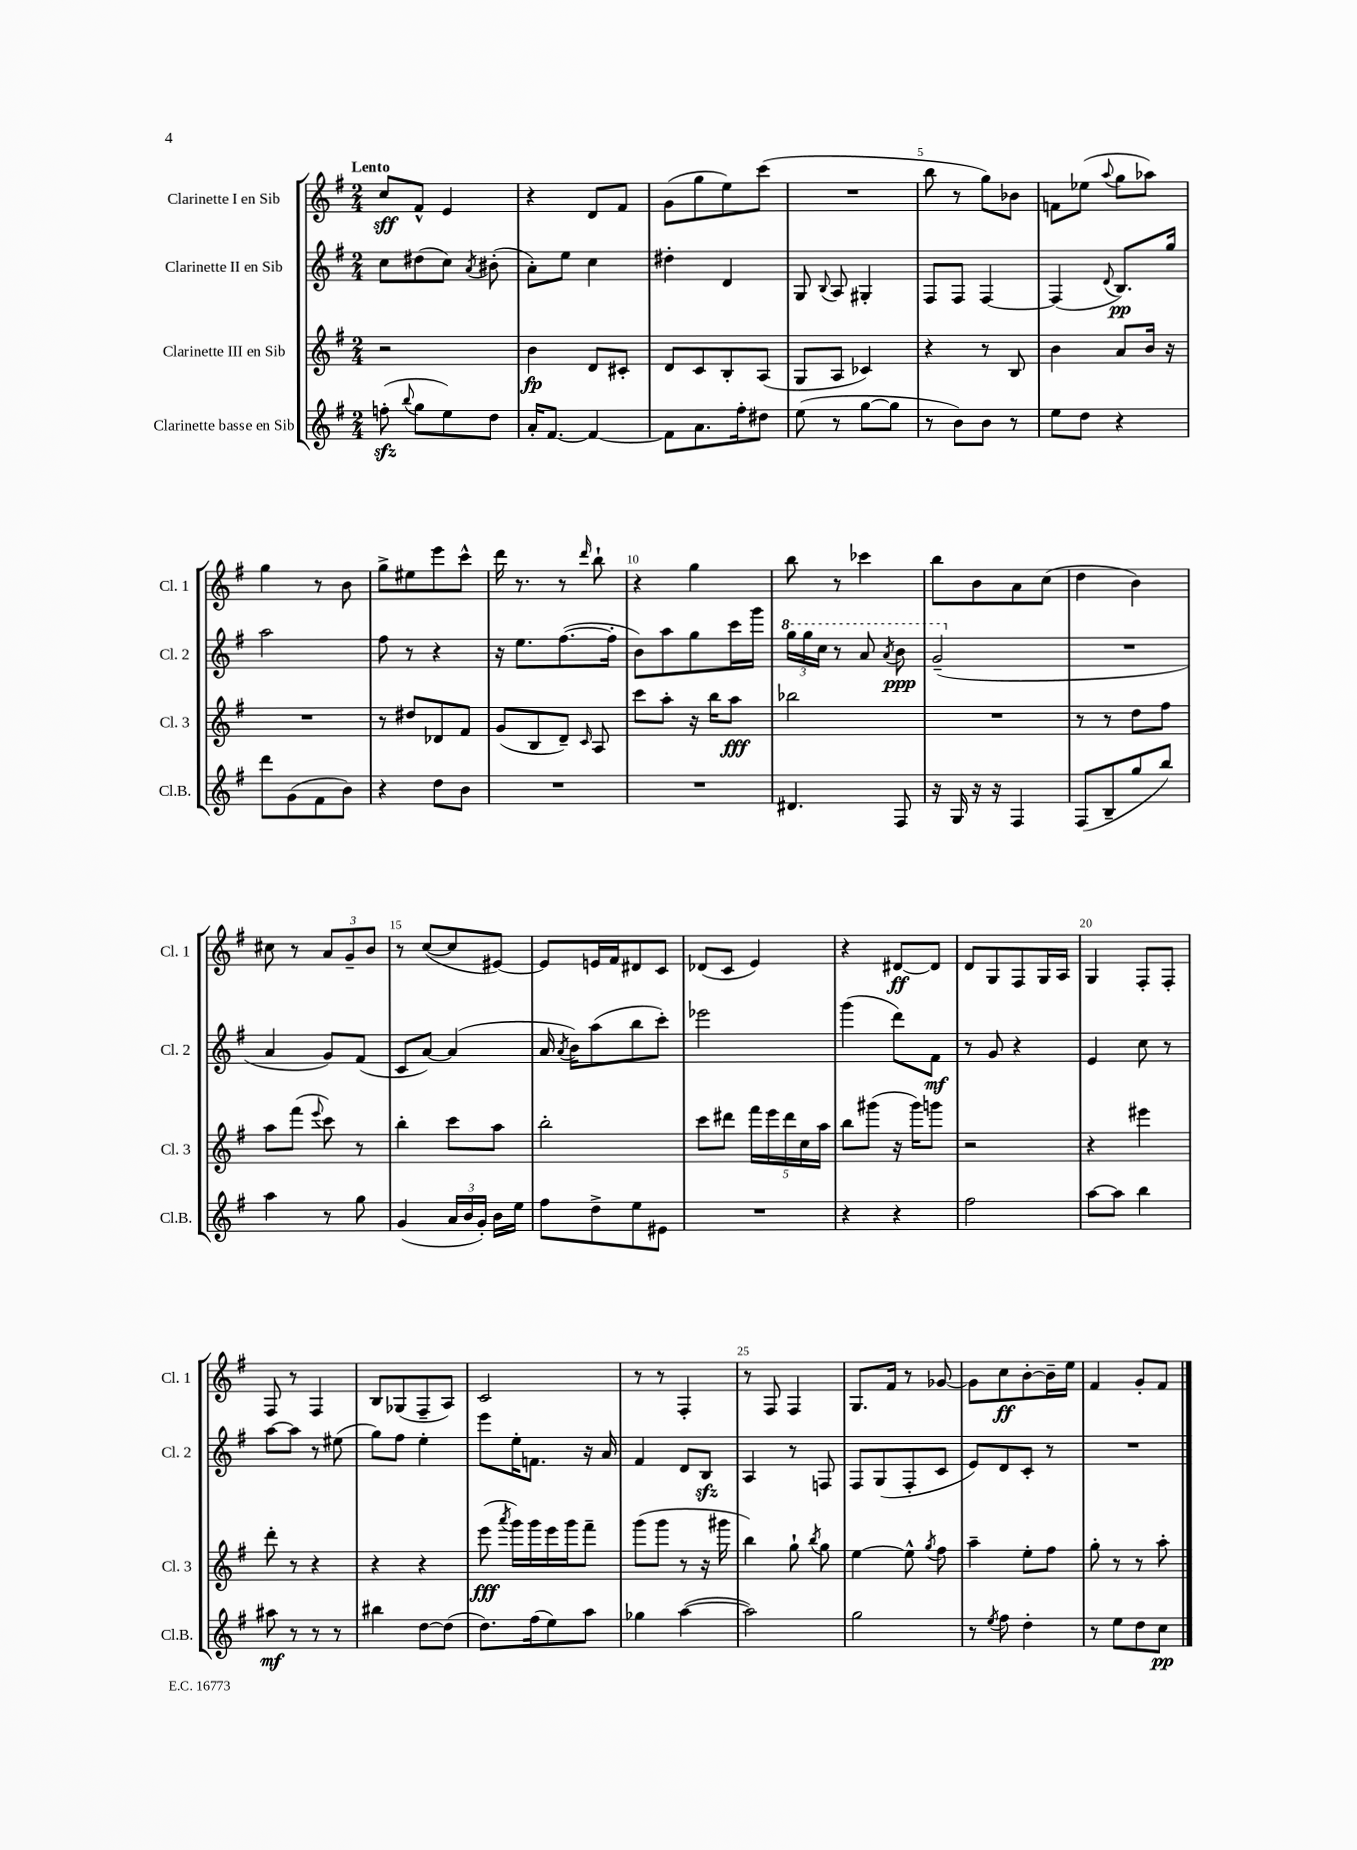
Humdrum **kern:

**kern	**dynam	**kern	**dynam	**kern	**dynam	**kern	**dynam
*part4	*part4	*part3	*part3	*part2	*part2	*part1	*part1
*staff4	*staff4	*staff3	*staff3	*staff2	*staff2	*staff1	*staff1
*I"Clarinette basse en Sib	*	*I"Clarinette III en Sib	*	*I"Clarinette II en Sib	*	*I"Clarinette I en Sib	*
*I'Cl.B.	*	*I'Cl. 3	*	*I'Cl. 2	*	*I'Cl. 1	*
*clefG2	*	*clefG2	*	*clefG2	*	*clefG2	*
*k[f#]	*	*k[f#]	*	*k[f#]	*	*k[f#]	*
*M2/4	*	*M2/4	*	*M2/4	*	*M2/4	*
=1	=1	=1	=1	=1	=1	=1	=1
!	!	!	!	!	!	!LO:TX:a:B:t=Lento	!
(8ffnzz'\	.	2r	.	8cc\L	.	8cc/L	sff
8qqbb/	.	.	.	.	.	.	.
8gg\L	.	.	.	(8dd#X\	.	8f#^^/J	.
8ee\)	.	.	.	8cc\J)	.	4e/	.
.	.	.	.	8qa/	.	.	.
8dd\J	.	.	.	(8b#X'\	.	.	.
=2	=2	=2	=2	=2	=2	=2	=2
16a'/KL	.	4b\	fp	8a'\L)	.	4r	.
[8.f#/J	.	.	.	.	.	.	.
.	.	.	.	8ee\J	.	.	.
4f#/_	.	8d/L	.	4cc\	.	8d/L	.
.	.	8c#X'/J	.	.	.	8f#/J	.
=3	=3	=3	=3	=3	=3	=3	=3
8f#\L]	.	8d/L	.	4dd#X'\	.	(8g\L	.
8.a\	.	8c/	.	.	.	8gg\	.
.	.	8B'/	.	4d/	.	8ee\)	.
16ff#'\k	.	.	.	.	.	.	.
8dd#X\J	.	(8A/J	.	.	.	(8ccc\J	.
=4	=4	=4	=4	=4	=4	=4	=4
(8ee\	.	8G/L	.	8G/	.	2r	.
.	.	.	.	8qqB/	.	.	.
8r	.	8A/J	.	8A/	.	.	.
[8gg\L	.	4c-X/)	.	4G#X'/	.	.	.
8gg\J]	.	.	.	.	.	.	.
=5	=5	=5	=5	=5	=5	=5	=5
8r	.	4r	.	8F#/L	.	8bb\	.
8b\L)	.	.	.	8F#/J	.	8r	.
8b\J	.	8r	.	[4F#/	.	8gg\L)	.
8r	.	8B/	.	.	.	8b-X\J	.
=6	=6	=6	=6	=6	=6	=6	=6
8ee\L	.	4b\	.	(4F#/]	.	8fn\L	.
8dd\J	.	.	.	.	.	(8ee-X\J	.
.	.	.	.	8qqd/	.	8qqaa/	.
4r	.	8a/L	.	8.B/L)	pp	8gg\L	.
.	.	16b/Jk	.	.	.	8aa-X\J)	.
.	.	16r	.	16gg/Jk	.	.	.
!!LO:LB:g=z
=7	=7	=7	=7	=7	=7	=7	=7
8ddd\L	.	2r	.	2aa\	.	4gg\	.
(8g\	.	.	.	.	.	.	.
8f#\	.	.	.	.	.	8r	.
8b\J)	.	.	.	.	.	8b\	.
=8	=8	=8	=8	=8	=8	=8	=8
4r	.	8r	.	8ff#\	.	8gg^\L	.
.	.	8dd#X/L	.	8r	.	8ee#X\	.
8dd\L	.	8d-X/	.	4r	.	8eee\	.
8b\J	.	8f#/J	.	.	.	8ccc^^\J	.
=9	=9	=9	=9	=9	=9	=9	=9
2r	.	(8g/L	.	16r	.	16ddd\	.
.	.	.	.	8.ee\L	.	8.r	.
.	.	8B/	.	.	.	.	.
.	.	8d~/J)	.	([8.ff#\	.	8r	.
.	.	16qqc/	.	.	.	16qqddd/	.
.	.	8A/	.	.	.	8bb`\	.
.	.	.	.	16ff#'\Jk]	.	.	.
=10	=10	=10	=10	=10	=10	=10	=10
2r	.	8ccc\L	.	8b\L)	.	4r	.
.	.	8aa'\J	.	8aa\	.	.	.
.	.	16r	.	8gg\	.	4gg\	.
.	.	16bb\KL	.	.	.	.	.
.	.	8aa\J	fff	16ccc\L	.	.	.
.	.	.	.	16ggg\JJ	.	.	.
=11	=11	=11	=11	=11	=11	=11	=11
*	*	*	*	*8va	*	*	*
4.d#X/	.	2bb-X\	.	24ggg\LL	.	8bb\	.
.	.	.	.	24ggg\	.	.	.
.	.	.	.	24ccc\JJ	.	.	.
.	.	.	.	8r	.	8r	.
.	.	.	.	8aa/	.	4ccc-X\	.
.	.	.	.	8qaa/	.	.	.
8F#/	.	.	.	8bb\	ppp	.	.
=12	=12	=12	=12	=12	=12	=12	=12
16r	.	2r	.	(2gg~/	.	8bb\L	.
16G/	.	.	.	.	.	.	.
16r	.	.	.	.	.	8b\	.
16r	.	.	.	.	.	.	.
4F#/	.	.	.	.	.	8a\	.
.	.	.	.	.	.	(8cc\J	.
=13	=13	=13	=13	=13	=13	=13	=13
*	*	*	*	*X8va	*	*	*
(8F#/L	.	8r	.	2r	.	4dd\	.
8B~/	.	8r	.	.	.	.	.
8gg/	.	8dd\L	.	.	.	4b\)	.
8bb/J)	.	8ff#\J	.	.	.	.	.
!!LO:LB:g=z
=14	=14	=14	=14	=14	=14	=14	=14
4aa\	.	8aa\L	.	4a/	.	8cc#X\	.
.	.	(8fff#\J	.	.	.	8r	.
.	.	8qqeee/	.	.	.	.	.
8r	.	8ccc\)	.	8g/L)	.	12a/L	.
.	.	.	.	.	.	12g~/	.
8gg\	.	8r	.	(8f#/J	.	.	.
.	.	.	.	.	.	12b/J	.
=15	=15	=15	=15	=15	=15	=15	=15
(4g/	.	4bb'\	.	8c/L	.	8r	.
.	.	.	.	[8a/J)	.	([8cc/L	.
24a/LL	.	8ccc\L	.	(4a/]	.	8cc/]	.
24b/	.	.	.	.	.	.	.
24g'/JJ)	.	.	.	.	.	.	.
16b\LL	.	8aa\J	.	.	.	[8e#X/J)	.
16ee\JJ	.	.	.	.	.	.	.
=16	=16	=16	=16	=16	=16	=16	=16
8ff#\L	.	2bb'\	.	16a/	.	8e#/L]	.
.	.	.	.	8qa/	.	.	.
.	.	.	.	16b\KL)	.	.	.
8dd^\	.	.	.	(8aa\	.	16en/L	.
.	.	.	.	.	.	16f#/J	.
8ee\	.	.	.	8bb\	.	8d#X/	.
8e#X\J	.	.	.	8ccc'\J)	.	8c/J	.
=17	=17	=17	=17	=17	=17	=17	=17
2r	.	8ccc\L	.	2eee-X\	.	(8d-X/L	.
.	.	8ddd#X\J	.	.	.	8c/J	.
.	.	20fff#\LL	.	.	.	4e/)	.
.	.	20eee\	.	.	.	.	.
.	.	20ddd#\	.	.	.	.	.
.	.	20cc\	.	.	.	.	.
.	.	20aa\JJ	.	.	.	.	.
=18	=18	=18	=18	=18	=18	=18	=18
4r	.	8bb\L	.	(4ggg\	.	4r	.
.	.	(8ggg#X\J	.	.	.	.	.
4r	.	16r	.	8ddd\L)	.	[8d#X/L	ff
.	.	16ggg#\KL)	.	.	.	.	.
.	.	8gggn\J	.	8f#\J	mf	8d#/J]	.
=19	=19	=19	=19	=19	=19	=19	=19
2ff#\	.	2r	.	8r	.	8d/L	.
.	.	.	.	8g/	.	8G/	.
.	.	.	.	4r	.	8F#/	.
.	.	.	.	.	.	16G/L	.
.	.	.	.	.	.	16A/JJ	.
=20	=20	=20	=20	=20	=20	=20	=20
[8aa\L	.	4r	.	4e/	.	4G/	.
8aa\J]	.	.	.	.	.	.	.
4bb\	.	4eee#X\	.	8cc\	.	8F#'/L	.
.	.	.	.	8r	.	8F#'/J	.
!!LO:LB:g=z
=21	=21	=21	=21	=21	=21	=21	=21
8aa#X\	mf	8ddd'\	.	[8aa\L	.	8F#/	.
8r	.	8r	.	8aa\J]	.	8r	.
8r	.	4r	.	8r	.	4F#/	.
8r	.	.	.	(8ee#X\	.	.	.
=22	=22	=22	=22	=22	=22	=22	=22
4bb#X\	.	4r	.	8gg\L)	.	8B/L	.
.	.	.	.	8ff#\J	.	(8G-X/	.
[8dd\L	.	4r	.	4ee'\	.	8F#~/	.
(8dd\J]	.	.	.	.	.	8A/J)	.
=23	=23	=23	=23	=23	=23	=23	=23
8.dd\L)	.	(8eee\	fff	8eee\L	.	2c/	.
.	.	8qaaa/	.	.	.	.	.
.	.	16ggg\LL)	.	16ee'\K	.	.	.
(16ff#\k	.	16ggg\	.	8.fn\J	.	.	.
8ee\)	.	16eee\	.	.	.	.	.
.	.	16ggg\J	.	.	.	.	.
8aa\J	.	8fff#~\J	.	16r	.	.	.
.	.	.	.	16a/	.	.	.
=24	=24	=24	=24	=24	=24	=24	=24
4gg-X\	.	(8ggg\L	.	4f#/	.	8r	.
.	.	8ggg\J	.	.	.	8r	.
([4aa\	.	8r	.	8d/L	.	4F#'/	.
.	.	16r	.	8Bzz/J	.	.	.
.	.	16ggg#X\	.	.	.	.	.
=25	=25	=25	=25	=25	=25	=25	=25
2aa\])	.	4bb\)	.	4A/	.	8r	.
.	.	.	.	.	.	8F#/	.
.	.	8gg`\	.	8r	.	4F#/	.
.	.	8qbb/	.	.	.	.	.
.	.	8gg\	.	8Fn/	.	.	.
=26	=26	=26	=26	=26	=26	=26	=26
2gg\	.	[4ee\	.	8F#/L	.	8.G/L	.
.	.	.	.	(8G/	.	.	.
.	.	.	.	.	.	16f#/Jk	.
.	.	8ee^^\]	.	8F#'/	.	8r	.
.	.	8qgg/	.	.	.	.	.
.	.	8ff#\	.	8c/J	.	[8g-X/	.
=27	=27	=27	=27	=27	=27	=27	=27
8r	.	4aa~\	.	8e/L)	.	8g-\L]	.
8qee/	.	.	.	.	.	.	.
8ff#\	.	.	.	8d/	.	8cc\	ff
4dd'\	.	8ee'\L	.	8c'/J	.	[8b'\	.
.	.	8ff#\J	.	8r	.	16b~\L]	.
.	.	.	.	.	.	16ee\JJ	.
=28	=28	=28	=28	=28	=28	=28	=28
8r	.	8gg'\	.	2r	.	4f#/	.
8ee\L	.	8r	.	.	.	.	.
8dd\	.	8r	.	.	.	8g'/L	.
8cc\J	pp	8aa'\	.	.	.	8f#/J	.
==	==	==	==	==	==	==	==
*-	*-	*-	*-	*-	*-	*-	*-
